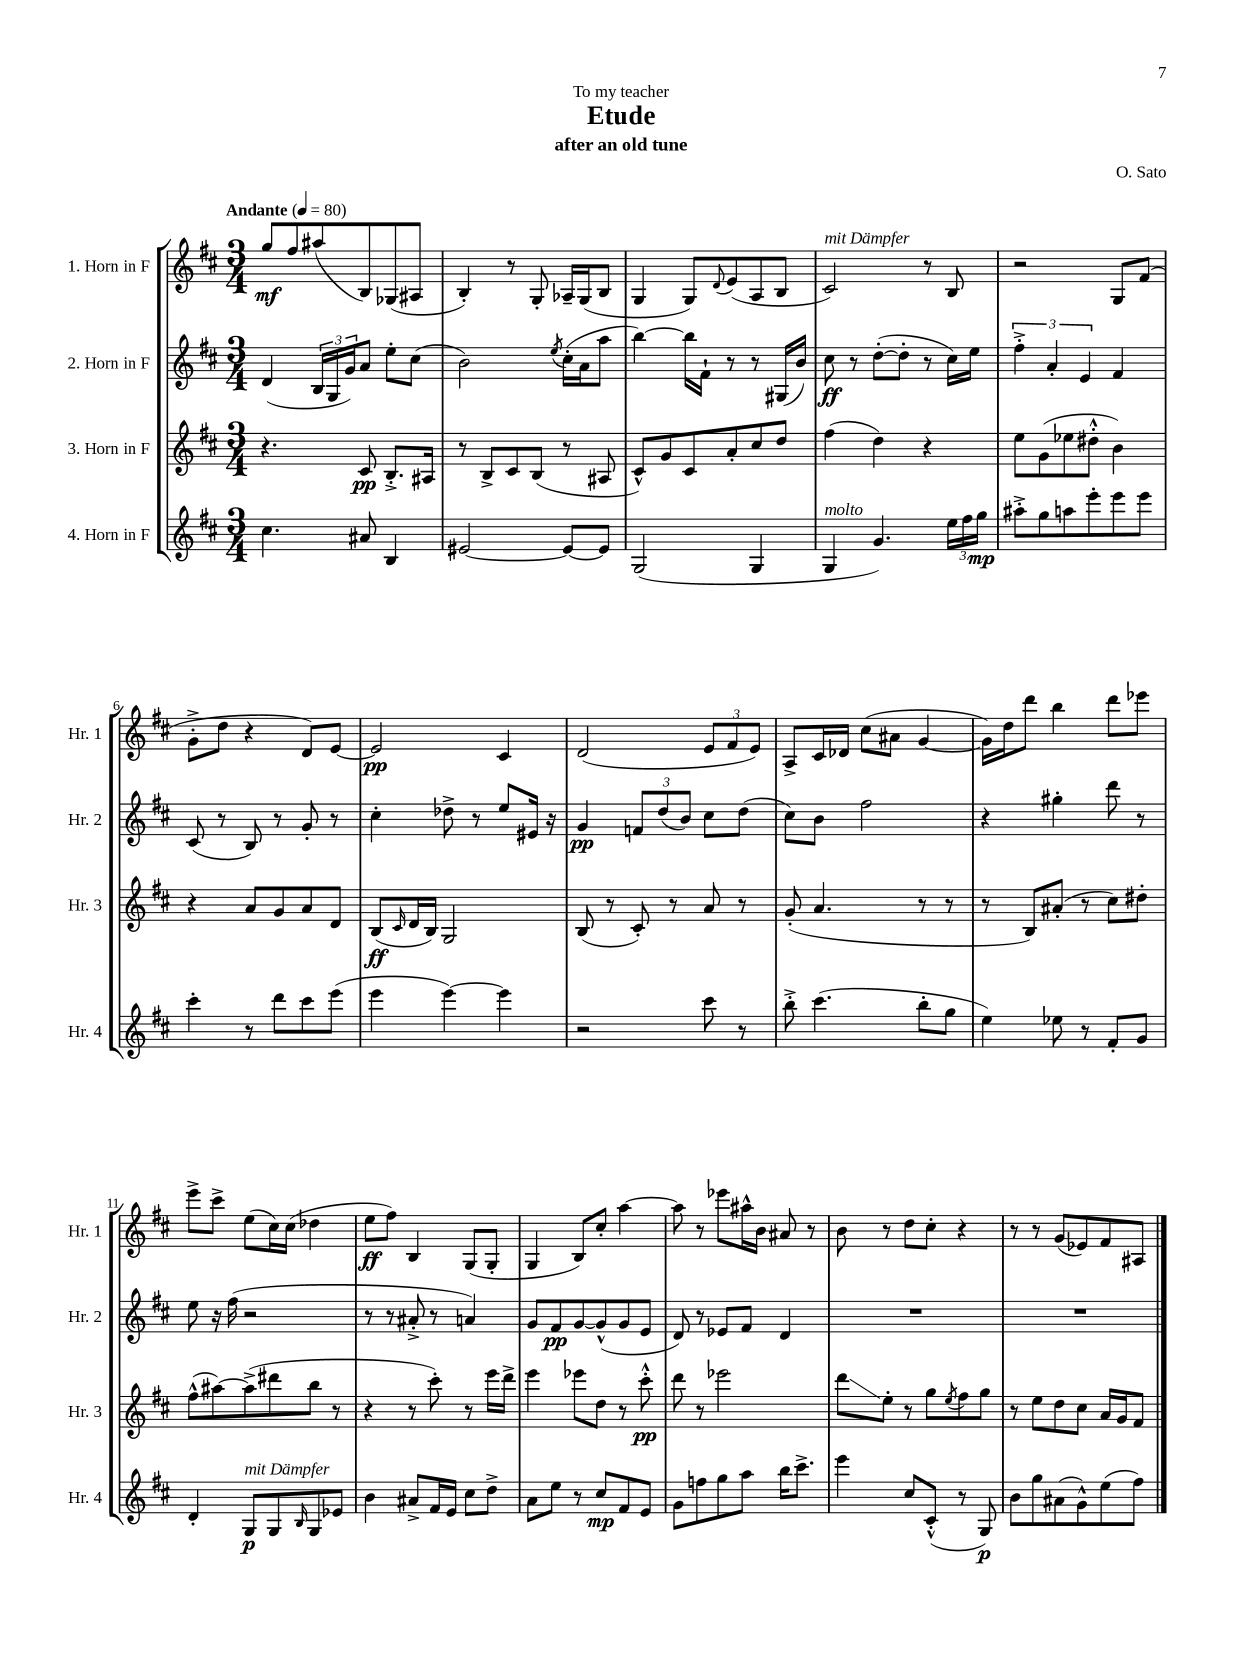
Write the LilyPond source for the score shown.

\header { title = "Etude" composer = "O. Sato" subtitle = "after an old tune" dedication = "To my teacher" }
<<
\new StaffGroup <<
\new Staff = "s0" \with { instrumentName = "1. Horn in F" shortInstrumentName = "Hr. 1" } {
    \clef treble \key d \major \numericTimeSignature \time 3/4 \tempo "Andante" 4 = 80
    g''8\mf fis''8 ais''8( b8) ges8( ais8 |
    b4-.) r8 g8-. aes16-- g16( b8 |
    g4 g8) \appoggiatura { d'8 } e'8( a8 b8 |
    cis'2^\markup { \italic "mit Dämpfer" }) r8 b8 |
    r2 g8 fis'8( |
    g'8-.-> d''8 r4 d'8) e'8~ |
    e'2\pp cis'4 |
    d'2( \tuplet 3/2 { e'8 fis'8 e'8) } |
    a8-> cis'16 des'16 cis''8( ais'8 g'4~ |
    g'16) d''16 d'''8 b''4 d'''8 ees'''8 |
    e'''8-> cis'''8-> e''8( cis''16) cis''16( des''4 |
    e''8\ff fis''8) b4 g8( g8-. |
    g4 b8) cis''8-. a''4~ |
    a''8 r8 ees'''8 ais''16-^ b'16 ais'8 r8 |
    b'8 r8 d''8 cis''8-. r4 |
    r8 r8 g'8( ees'8) fis'8 ais8 \bar "|." |
}
\new Staff = "s1" \with { instrumentName = "2. Horn in F" shortInstrumentName = "Hr. 2" } {
    \clef treble \key d \major \numericTimeSignature \time 3/4
    d'4( \tuplet 3/2 { b16 g16 g'16) } a'8 e''8-. cis''8( |
    b'2) \acciaccatura { e''8 } cis''16-.( a'16 a''8 |
    b''4~) b''16 fis'16-! r8 r8 gis16( b'16) |
    cis''8\ff r8 d''8~-.( d''8-. r8 cis''16) e''16 |
    \tuplet 3/2 { fis''4-.-> a'4-. e'4 } fis'4 |
    cis'8( r8 b8) r8 g'8-. r8 |
    cis''4-. des''8-> r8 e''8 eis'16 r16 |
    g'4\pp \tuplet 3/2 { f'8 d''8( b'8) } cis''8 d''8( |
    cis''8) b'8 fis''2 |
    r4 gis''4-. d'''8 r8 |
    e''8 r16 fis''16( r2 |
    r8 r8 ais'8-.-> r8 a'4) |
    g'8 fis'8\pp g'8~ g'8-^( g'8 e'8 |
    d'8) r8 ees'8 fis'8 d'4 |
    R2. |
    R2. \bar "|." |
}
\new Staff = "s2" \with { instrumentName = "3. Horn in F" shortInstrumentName = "Hr. 3" } {
    \clef treble \key d \major \numericTimeSignature \time 3/4
    r4. cis'8\pp b8.-.-> ais16 |
    r8 b8-> cis'8 b8( r8 ais8 |
    cis'8-^) g'8 cis'8 a'8-. cis''8 d''8 |
    fis''4( d''4) r4 |
    e''8 g'8( ees''8 dis''8-.-^ b'4) |
    r4 a'8 g'8 a'8 d'8 |
    b8\ff( \grace { cis'16 } d'16 b16) g2 |
    b8( r8 cis'8-.) r8 a'8 r8 |
    g'8-.( a'4. r8 r8 |
    r8 b8) ais'8-.( r8 cis''8) dis''8-. |
    fis''8-^( ais''8~) ais''8->( dis'''8 b''8 r8 |
    r4 r8 cis'''8-.) r8 e'''16 d'''16-> |
    e'''4 ees'''8 d''8 r8 cis'''8-.-^\pp |
    d'''8 r8 ees'''2 |
    d'''8\glissando e''8-. r8 g''8 \acciaccatura { e''8 } fis''8 g''8 |
    r8 e''8 d''8 cis''8 a'16 g'16 fis'8 \bar "|." |
}
\new Staff = "s3" \with { instrumentName = "4. Horn in F" shortInstrumentName = "Hr. 4" } {
    \clef treble \key d \major \numericTimeSignature \time 3/4
    cis''4. ais'8 b4 |
    eis'2~ eis'8~ eis'8 |
    g2( g4 |
    g4^\markup { \italic "molto" } g'4.) \tuplet 3/2 { e''16 fis''16 g''16\mp } |
    ais''8-.-> g''8 a''8 e'''8-. e'''8 e'''8 |
    cis'''4-. r8 d'''8 cis'''8 e'''8( |
    e'''4 e'''4~) e'''4 |
    r2 cis'''8 r8 |
    b''8-.-> cis'''4.( b''8-. g''8 |
    e''4) ees''8 r8 fis'8-. g'8 |
    d'4-. g8\p^\markup { \italic "mit Dämpfer" } g8 \grace { b16 } g8 ees'8 |
    b'4 ais'8-> fis'16 e'16 cis''8 d''8-> |
    a'8 e''8 r8 cis''8\mp fis'8 e'8 |
    g'8 f''8 g''8 a''8 b''16 cis'''8.-> |
    e'''4 cis''8 cis'8-.-^( r8 g8\p) |
    b'8 g''8 ais'8( g'8-^) e''8( fis''8) \bar "|." |
}
>>
>>
